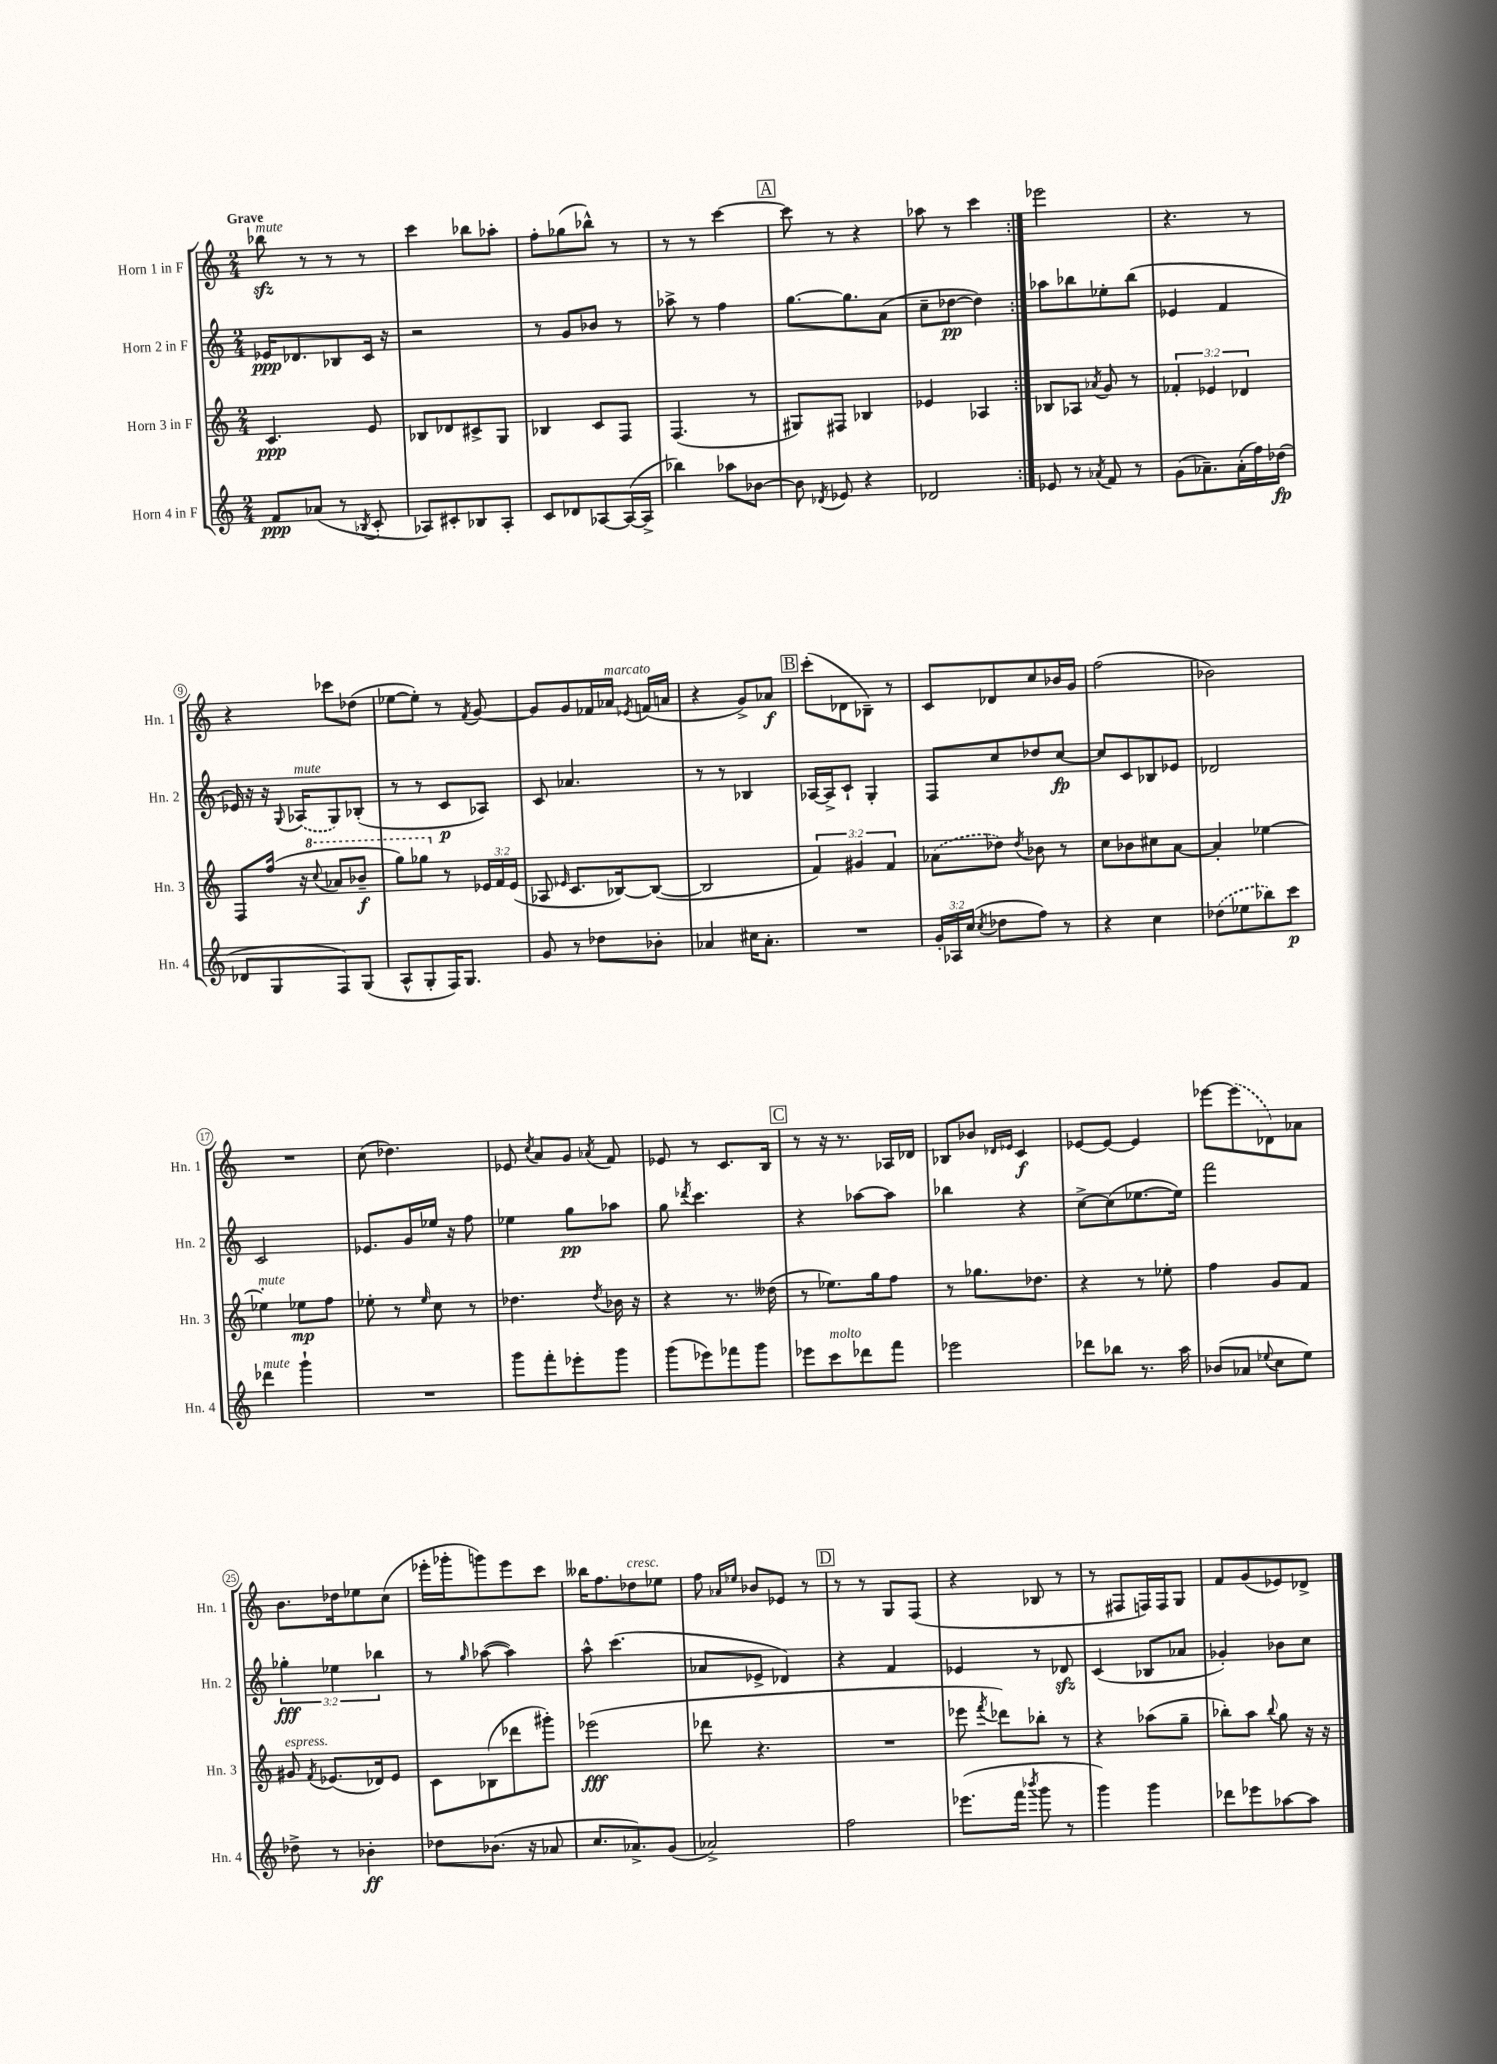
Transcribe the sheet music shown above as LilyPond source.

<<
\new StaffGroup <<
\new Staff = "s0" \with { instrumentName = "Horn 1 in F" shortInstrumentName = "Hn. 1" } {
    \clef treble \key c \major \numericTimeSignature \time 2/4 \tempo "Grave"
    \autoBeamOff \repeat volta 2 { bes''8\sfz^\markup { \italic "mute" } r8 r8 r8 |
    c'''4 bes''8[ aes''8]-. |
    f''8[-. ges''8( bes''8]-^) r8 |
    r8 r8 c'''4~ |
    \mark \markup { \box "A" } c'''8 r8 r4 |
    aes''8 r8 c'''4 | }
    ees'''2 |
    r4. r8 |
    r4 ces'''8[ des''8]( |
    ees''8[~ ees''8]-.) r8 \acciaccatura { f'8 } g'8~ |
    g'8[ g'8 fes'16 aes'16]^\markup { \italic "marcato" } \acciaccatura { ees'8 } f'16[( a'16] |
    r4 g'8[->) aes'8]\f |
    \mark \markup { \box "B" } c'''8[-.( des'8 bes8]--) r8 |
    c'8[ des'8 c''8 bes'16 g'16] |
    f''2( |
    bes'2) |
    R2 |
    c''8( des''4.) |
    ees'8 \acciaccatura { c''8 } a'8[ g'8] \acciaccatura { aes'8 } f'8 |
    ees'8 r8 c'8.[ b16] |
    \mark \markup { \box "C" } r8 r16 r8. aes16[ des'16] |
    bes8[ bes'8] \grace { des'16[ ees'16] } c'4\f |
    ees'8[~ ees'8]~ ees'4 |
    ees'''8[~ \once \slurDashed ees'''8( des'8) aes'8] |
    b'8.[ des''16 ees''8 c''8]( |
    ees'''16[-. ges'''16-. g'''8) ees'''8 c'''8] |
    beses''16[ f''8. des''8^\markup { \italic "cresc." } ees''8] |
    f''8 \grace { aes'16[ ees''16] } bes'8[ ees'8] r8 |
    \mark \markup { \box "D" } r8 r8 g8[ f8]( |
    r4 bes8 r8 |
    r8 fis8[ f16) f16 g8] |
    f'8[ g'8( ees'8) des'8]-> \bar "|." |
}
\new Staff = "s1" \with { instrumentName = "Horn 2 in F" shortInstrumentName = "Hn. 2" } {
    \clef treble \key c \major \numericTimeSignature \time 2/4 \override Staff.TupletNumber.text = #tuplet-number::calc-fraction-text
    \autoBeamOff \repeat volta 2 { ees'16[\ppp des'8. bes8 c'16] r16 |
    r2 |
    r8 g'8[ bes'8] r8 |
    aes''8-> r8 f''4 |
    \mark \markup { \box "A" } g''8.[~ g''8. a'8]( |
    c''8[-- des''8]~\pp des''4) | }
    aes''8[ bes''8 ees''8-. bes''8]( |
    ees'4 f'4 |
    ees'16) r16 r16 \appoggiatura { g8 } \once \slurDashed aes16[^\markup { \italic "mute" }( g8) bes8]-.( |
    r8 r8 c'8[\p aes8]) |
    c'8 aes'4. |
    r8 r8 bes4 |
    \mark \markup { \box "B" } aes16[~ aes16-> c'8]-! g4-. |
    f8[ c''8 des''8 c''8]~\fp |
    c''8[ c'8 bes8 ees'8] |
    des'2 |
    c'2 |
    ees'8.[ g'16 ees''16] r16 f''8 |
    ees''4 g''8[\pp aes''8] |
    g''8 \acciaccatura { des'''8 } c'''4. |
    \mark \markup { \box "C" } r4 aes''8[~ aes''8] |
    bes''4 r4 |
    c''8[~-> c''8( ees''8.~ ees''16]) |
    f'''2 |
    \tuplet 3/2 { ges''4-.\fff ees''4 bes''4 } |
    r8 \grace { g''16 } aes''8~( aes''4) |
    a''8-^ c'''4.( |
    aes'8[ ees'8]-> des'4) |
    \mark \markup { \box "D" } r4 f'4 |
    ees'4 r8 des'8\sfz |
    c'4( bes8[ aes'8] |
    ges'4-.) bes'8[ c''8] \bar "|." |
}
\new Staff = "s2" \with { instrumentName = "Horn 3 in F" shortInstrumentName = "Hn. 3" } {
    \clef treble \key c \major \numericTimeSignature \time 2/4 \override Staff.TupletNumber.text = #tuplet-number::calc-fraction-text
    \autoBeamOff \repeat volta 2 { c'4.\ppp e'8 |
    bes8[ des'8 cis'8-> g8] |
    bes4 c'8[ f8] |
    f4.( r8 |
    \mark \markup { \box "A" } gis8[) fis8] bes4 |
    ees'4 aes4 | }
    bes8[ aes8] \acciaccatura { aes'8 } g'8 r8 |
    \tuplet 3/2 { fes'4-. ees'4 des'4 } |
    f8[ f''16]( r16 \ottava #1 \appoggiatura { c'''8 } aes''8[ bes''8]--\f |
    g'''8[) ges'''8] \ottava #0 r8 \tuplet 3/2 { ees'16[ f'16 ees'16]( } |
    aes8 \grace { ees'16 } c'8.[ bes16~) bes8]~( |
    bes2 |
    \mark \markup { \box "B" } \tuplet 3/2 { f'4) gis'4 f'4 } |
    \once \slurDashed aes'8[( des''8]) \acciaccatura { des''8 } bes'8 r8 |
    c''8[ bes'8 cis''8 a'8]~ |
    a'4-. ees''4~ |
    ees''4-.^\markup { \italic "mute" } ees''8[\mp f''8] |
    ees''8-. r8 \grace { ees''16 } c''8 r8 |
    des''4. \acciaccatura { des''8 } bes'16 r16 |
    r4 r8. deses''16( |
    \mark \markup { \box "C" } r8 ees''8.[) g''16 f''8] |
    r8 ges''8.[ des''8.] |
    r4 r8 ees''8-. |
    f''4 g'8[ f'8] |
    gis'8^\markup { \italic "espress." } \acciaccatura { f'8 } ees'8.[( des'16) ees'8] |
    c'8[ bes8( des'''8 gis'''8]-.) |
    ees'''2\fff( |
    des'''8 r4. |
    \mark \markup { \box "D" } R2 |
    ees'''8 \acciaccatura { f'''8 } des'''8[) bes''8]-. r8 |
    r4 aes''8[( g''8]-- |
    bes''8[-.) a''8] \appoggiatura { bes''8 } g''8 r16 r16 \bar "|." |
}
\new Staff = "s3" \with { instrumentName = "Horn 4 in F" shortInstrumentName = "Hn. 4" } {
    \clef treble \key c \major \numericTimeSignature \time 2/4 \override Staff.TupletNumber.text = #tuplet-number::calc-fraction-text
    \autoBeamOff \repeat volta 2 { f'8[\ppp aes'8]( r8 \acciaccatura { bes8 } c'8-. |
    aes8[) cis'8-. bes8 aes8]-. |
    c'8[ des'8 aes8~ aes16~( aes16]-> |
    bes''4) aes''8[ bes'8]~ |
    \mark \markup { \box "A" } bes'8 \acciaccatura { des'8 } ees'8 r4 |
    des'2 | }
    ees'8 r8 \acciaccatura { aes'8 } f'8 r8 |
    g'8[( aes'8.--) aes'16-.( f''16) des''16]\fp( |
    des'8[ g8 f8) g8]( |
    a8[-^ g8-. f16) g8.] |
    g'8 r8 des''8[ bes'8]-. |
    aes'4 cis''16[ aes'8.]-. |
    \mark \markup { \box "B" } R2 |
    \tuplet 3/2 { g'16[-. aes16 c''16]( } \acciaccatura { c''8 } des''8[ f''8]) r8 |
    r4 c''4 |
    \once \slurDashed des''8[( ees''8 bes''8) c'''8]\p |
    des'''4^\markup { \italic "mute" } g'''4-! |
    R2 |
    g'''8[ f'''8-. ees'''8-. g'''8] |
    g'''8[( ees'''8) fes'''8 g'''8] |
    \mark \markup { \box "C" } ees'''8[ c'''8^\markup { \italic "molto" } des'''8 f'''8] |
    ees'''2 |
    des'''8[ bes''8] r8. a''16 |
    bes'8[( aes'8] \appoggiatura { ees''8 } c''8[ ees''8]) |
    des''8-> r8 bes'4-.\ff |
    des''8[ bes'8.]( r16 aes'8 |
    c''8.[ aes'8.->) g'8]( |
    aes'2->) |
    \mark \markup { \box "D" } f''2 |
    ees'''8.[( f'''16] \acciaccatura { bes'''8 } g'''8 r8 |
    g'''4) g'''4 |
    des'''8[ ees'''8 aes''8~ aes''8] \bar "|." |
}
>>
>>
\layout { \context { \Score \override BarNumber.stencil = #(make-stencil-circler 0.1 0.3 ly:text-interface::print) } }
